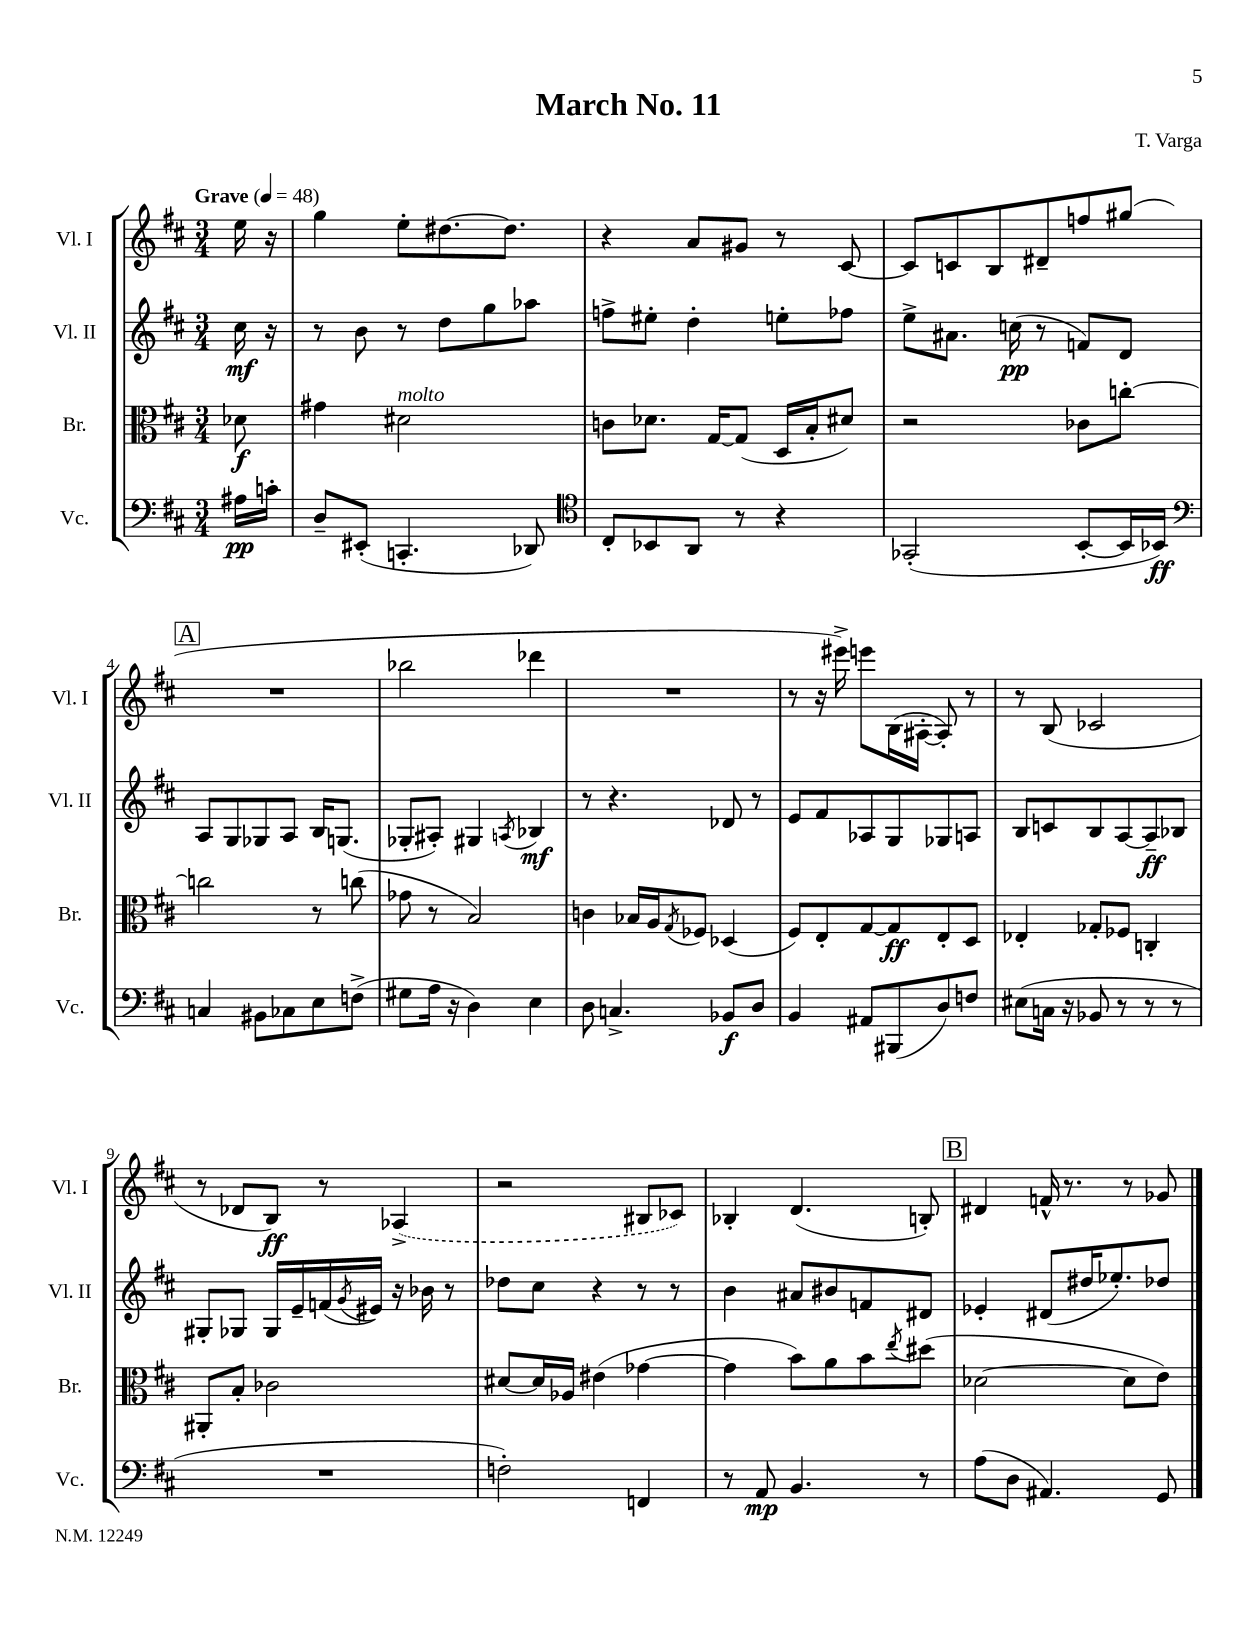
\header { title = "March No. 11" composer = "T. Varga" }
<<
\new StaffGroup <<
\new Staff = "s0" \with { instrumentName = "Vl. I" shortInstrumentName = "Vl. I" } {
    \clef treble \key d \major \numericTimeSignature \time 3/4 \partial 8 \tempo "Grave" 4 = 48
    e''16 r16 |
    g''4 e''8-. dis''8.~ dis''8. |
    r4 a'8 gis'8 r8 cis'8~ |
    cis'8 c'8 b8 dis'8-- f''8 gis''8( |
    \mark \markup { \box "A" } R2. |
    bes''2 des'''4 |
    R2. |
    r8 r16 eis'''16->) e'''8 b16( ais16~-. ais8-.) r8 |
    r8 b8( ces'2 |
    r8 des'8 b8\ff) r8 \once \slurDashed aes4->( |
    r2 bis8 ces'8) |
    bes4-. d'4.( b8-.) |
    \mark \markup { \box "B" } dis'4 f'16-^ r8. r8 ges'8 \bar "|." |
}
\new Staff = "s1" \with { instrumentName = "Vl. II" shortInstrumentName = "Vl. II" } {
    \clef treble \key d \major \numericTimeSignature \time 3/4 \partial 8
    cis''16\mf r16 |
    r8 b'8 r8 d''8 g''8 aes''8 |
    f''8-> eis''8-. d''4-. e''8-. fes''8 |
    e''8-> ais'8. c''16\pp( r8 f'8) d'8 |
    \mark \markup { \box "A" } a8 g8 ges8 a8 b16 g8.( |
    ges8-. ais8-.) gis4 \acciaccatura { a8 } bes4\mf |
    r8 r4. des'8 r8 |
    e'8 fis'8 aes8 g8 ges8 a8 |
    b8 c'8 b8 a8~ a8--\ff bes8 |
    gis8-. ges8 ges16 e'16-- f'16( \acciaccatura { g'8 } eis'16) r16 bes'16 r8 |
    des''8 cis''8 r4 r8 r8 |
    b'4 ais'8 bis'8 f'8 dis'8 |
    \mark \markup { \box "B" } ees'4-. dis'8( dis''16 ees''8.-.) des''8 \bar "|." |
}
\new Staff = "s2" \with { instrumentName = "Br." shortInstrumentName = "Br." } {
    \clef alto \key d \major \numericTimeSignature \time 3/4 \partial 8
    des'8\f |
    gis'4 dis'2^\markup { \italic "molto" } |
    c'8 des'8. g16~ g8( d16 b16-. dis'8) |
    r2 ces'8 c''8~-. |
    \mark \markup { \box "A" } c''2 r8 c''8( |
    ges'8 r8 b2) |
    c'4 bes16 a16 \acciaccatura { g8 } fes8 des4( |
    fis8) e8-. g8~ g8\ff e8-. d8 |
    ees4-. ges8-. fes8 c4-. |
    ais,8-. b8-. ces'2 |
    dis'8~ dis'16 aes16 eis'4( ges'4~ |
    ges'4 b'8) a'8 b'8 \acciaccatura { e''8 } dis''8( |
    \mark \markup { \box "B" } des'2~ des'8 e'8) \bar "|." |
}
\new Staff = "s3" \with { instrumentName = "Vc." shortInstrumentName = "Vc." } {
    \clef bass \key d \major \numericTimeSignature \time 3/4 \partial 8
    ais16\pp c'16-. |
    d8-- eis,8-.( c,4.-. des,8) |
    \clef tenor cis8-. bes,8 a,8 r8 r4 |
    ges,2-.( b,8~-. b,16 bes,16\ff) |
    \mark \markup { \box "A" } \clef bass c4 bis,8 ces8 e8 f8->( |
    gis8 a16 r16 d4) e4 |
    d8 c4.-> bes,8\f d8 |
    b,4 ais,8 bis,,8( d8) f8 |
    eis8( c16 r16 bes,8 r8 r8 r8 |
    R2. |
    f2-.) f,4 |
    r8 a,8\mp b,4. r8 |
    \mark \markup { \box "B" } a8( d8 ais,4.) g,8 \bar "|." |
}
>>
>>
